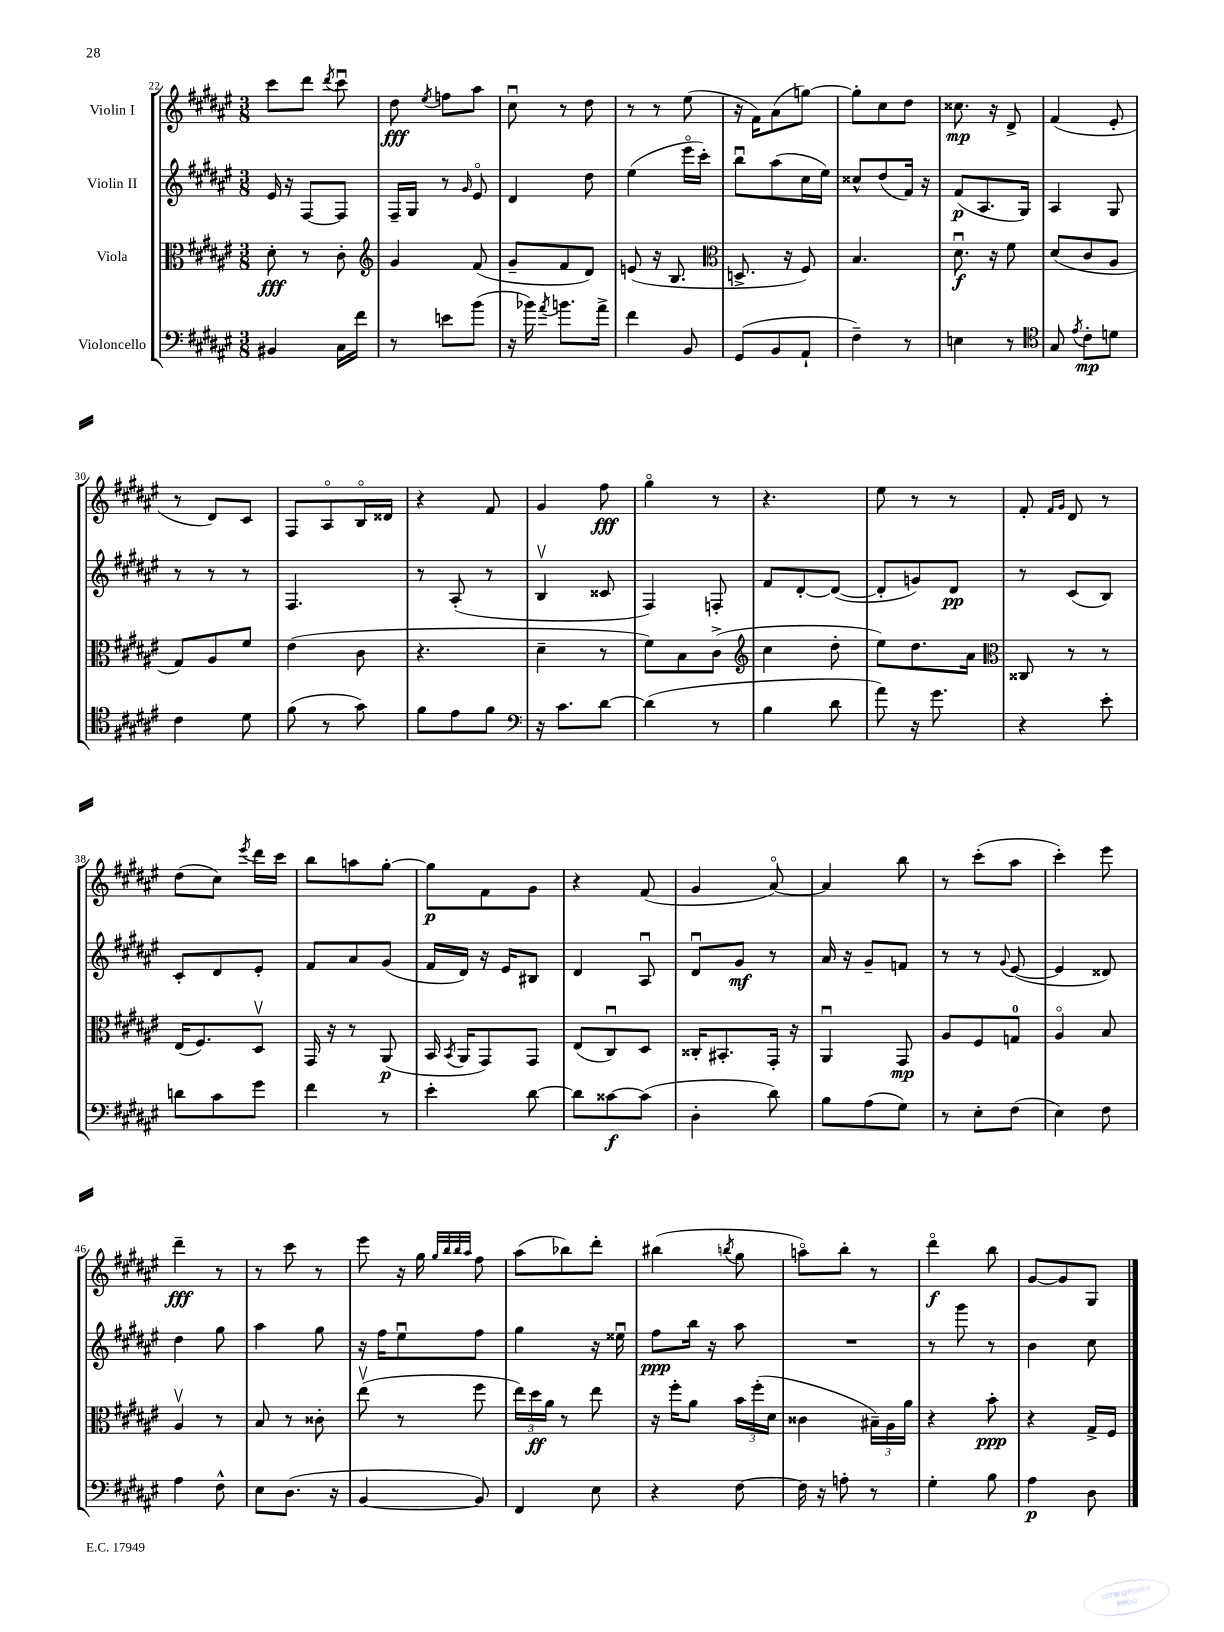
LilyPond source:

<<
\new StaffGroup <<
\new Staff = "s0" \with { instrumentName = "Violin I" } {
    \clef treble \key fis \major \numericTimeSignature \time 3/8
    \autoBeamOff cis'''8[ dis'''8] \acciaccatura { dis'''8 } cis'''8\downbow |
    dis''8\fff \acciaccatura { eis''8 } f''8[ ais''8] |
    cis''8\downbow r8 dis''8 |
    r8 r8 eis''8( |
    r16 fis'16[) ais'8( g''8]~) |
    g''8[-. cis''8 dis''8] |
    cisis''8.\mp r16 dis'8-> |
    fis'4( eis'8-. |
    r8 dis'8[) cis'8] |
    fis8[ ais8\flageolet b16\flageolet disis'16] |
    r4 fis'8 |
    gis'4 fis''8\fff |
    gis''4\flageolet r8 |
    r4. |
    eis''8 r8 r8 |
    fis'8-. \grace { fis'16[ gis'16] } dis'8 r8 |
    dis''8[( cis''8]) \acciaccatura { eis'''8 } dis'''16[ cis'''16] |
    b''8[ a''8 gis''8]~-. |
    gis''8[\p fis'8 gis'8] |
    r4 fis'8( |
    gis'4 ais'8~\flageolet) |
    ais'4 b''8 |
    r8 cis'''8[-.( ais''8] |
    cis'''4-.) eis'''8 |
    dis'''4--\fff r8 |
    r8 cis'''8 r8 |
    eis'''8 r16 gis''16 \grace { gis''32[ b''32 b''32 ais''32] } fis''8 |
    ais''8[( bes''8) dis'''8]-. |
    bis''4( \acciaccatura { b''8 } gis''8 |
    a''8[\flageolet) b''8]-. r8 |
    dis'''4\flageolet\f b''8 |
    gis'8[~ gis'8 gis8] \bar "|." |
}
\new Staff = "s1" \with { instrumentName = "Violin II" } {
    \clef treble \key fis \major \numericTimeSignature \time 3/8
    \autoBeamOff eis'16 r16 fis8[~ fis8] |
    fis16[-- gis16] r8 \grace { gis'16 } eis'8\flageolet |
    dis'4 dis''8 |
    eis''4( eis'''16[\flageolet cis'''16]-.) |
    b''8[\downbow ais''8( cis''16 eis''16]) |
    cisis''8[-^ dis''8( fis'16]) r16 |
    fis'8[\p( ais8. gis16]) |
    ais4 gis8 |
    r8 r8 r8 |
    fis4. |
    r8 ais8-.( r8 |
    b4\upbow cisis'8 |
    fis4) f8-. |
    fis'8[ dis'8~-. dis'8]~( |
    dis'8[-. g'8) dis'8]\pp |
    r8 cis'8[( b8]) |
    cis'8[-. dis'8 eis'8]-. |
    fis'8[ ais'8 gis'8]( |
    fis'16[ dis'16]) r16 eis'16[ bis8] |
    dis'4 ais8\downbow |
    dis'8[\downbow gis'8]\mf r8 |
    ais'16 r16 gis'8[-- f'8] |
    r8 r8 \appoggiatura { gis'8 } eis'8~( |
    eis'4 disis'8) |
    dis''4 gis''8 |
    ais''4 gis''8 |
    r16 fis''16[ eis''8\downbow fis''8] |
    gis''4 r16 eisis''16\downbow |
    fis''8[\ppp b''16] r16 ais''8 |
    R4. |
    r8 gis'''8 r8 |
    b'4 cis''8 \bar "|." |
}
\new Staff = "s2" \with { instrumentName = "Viola" } {
    \clef alto \key fis \major \numericTimeSignature \time 3/8
    \autoBeamOff dis'8-.\fff r8 cis'8-. |
    \clef treble gis'4 fis'8( |
    gis'8[-- fis'8 dis'8]) |
    e'8( r16 b8. |
    \clef alto d8.-> r16 fis8) |
    b4. |
    dis'8.\downbow\f r16 fis'8 |
    dis'8[( cis'8 ais8] |
    gis8[) ais8 fis'8] |
    eis'4( cis'8 |
    r4. |
    dis'4-- r8 |
    fis'8[) b8 cis'8]->( |
    \clef treble cis''4 dis''8-. |
    eis''8[) dis''8. ais'16] |
    \clef alto cisis8 r8 r8 |
    eis16[( fis8.) dis8]\upbow |
    gis,16 r16 r8 ais,8\p( |
    b,16 \acciaccatura { b,8 } ais,16[ gis,8) gis,8] |
    eis8[( cis8\downbow) dis8] |
    cisis16[-. bis,8.-. gis,16]-. r16 |
    ais,4\downbow gis,8\mp |
    ais8[ fis8 g8]-0 |
    ais4\flageolet b8 |
    ais4\upbow r8 |
    b8 r8 cisis'8-. |
    eis''8\upbow( r8 fis''8 |
    \tuplet 3/2 { eis''16[) dis''16\ff ais'16] } r8 eis''8 |
    r16 fis''16[-. ais'8] \tuplet 3/2 { b'16[ fis''16-.( dis'16] } |
    cisis'4 \tuplet 3/2 { bis16[--) ais16 ais'16] } |
    r4 b'8-.\ppp |
    r4 gis16[-> fis16] \bar "|." |
}
\new Staff = "s3" \with { instrumentName = "Violoncello" } {
    \clef bass \key fis \major \numericTimeSignature \time 3/8
    \autoBeamOff bis,4 cis16[ fis'16] |
    r8 e'8[ b'8]( |
    r16 bes'16) \acciaccatura { ais'8 } b'8.[ ais'16]-> |
    fis'4 b,8 |
    gis,8[( b,8 ais,8]-! |
    fis4--) r8 |
    e4 r8 |
    \clef tenor gis8 \acciaccatura { eis'8 } cis'8[-.\mp d'8] |
    cis'4 dis'8 |
    fis'8( r8 gis'8) |
    fis'8[ eis'8 fis'8] |
    \clef bass r16 cis'8.[ dis'8]~ |
    dis'4( r8 |
    b4 dis'8 |
    ais'8) r16 gis'8. |
    r4 eis'8-. |
    d'8[ cis'8 gis'8] |
    fis'4 r8 |
    eis'4-. dis'8~ |
    dis'8[ cisis'8~\f cisis'8]( |
    dis4-. dis'8) |
    b8[ ais8( gis8]) |
    r8 eis8[-. fis8]( |
    eis4) fis8 |
    ais4 fis8-^ |
    eis8[ dis8.]( r16 |
    b,4~ b,8) |
    fis,4 eis8 |
    r4 fis8~ |
    fis16 r16 a8-. r8 |
    gis4-. b8 |
    ais4\p dis8 \bar "|." |
}
>>
>>
\layout { \context { \Score currentBarNumber = #22 } }
